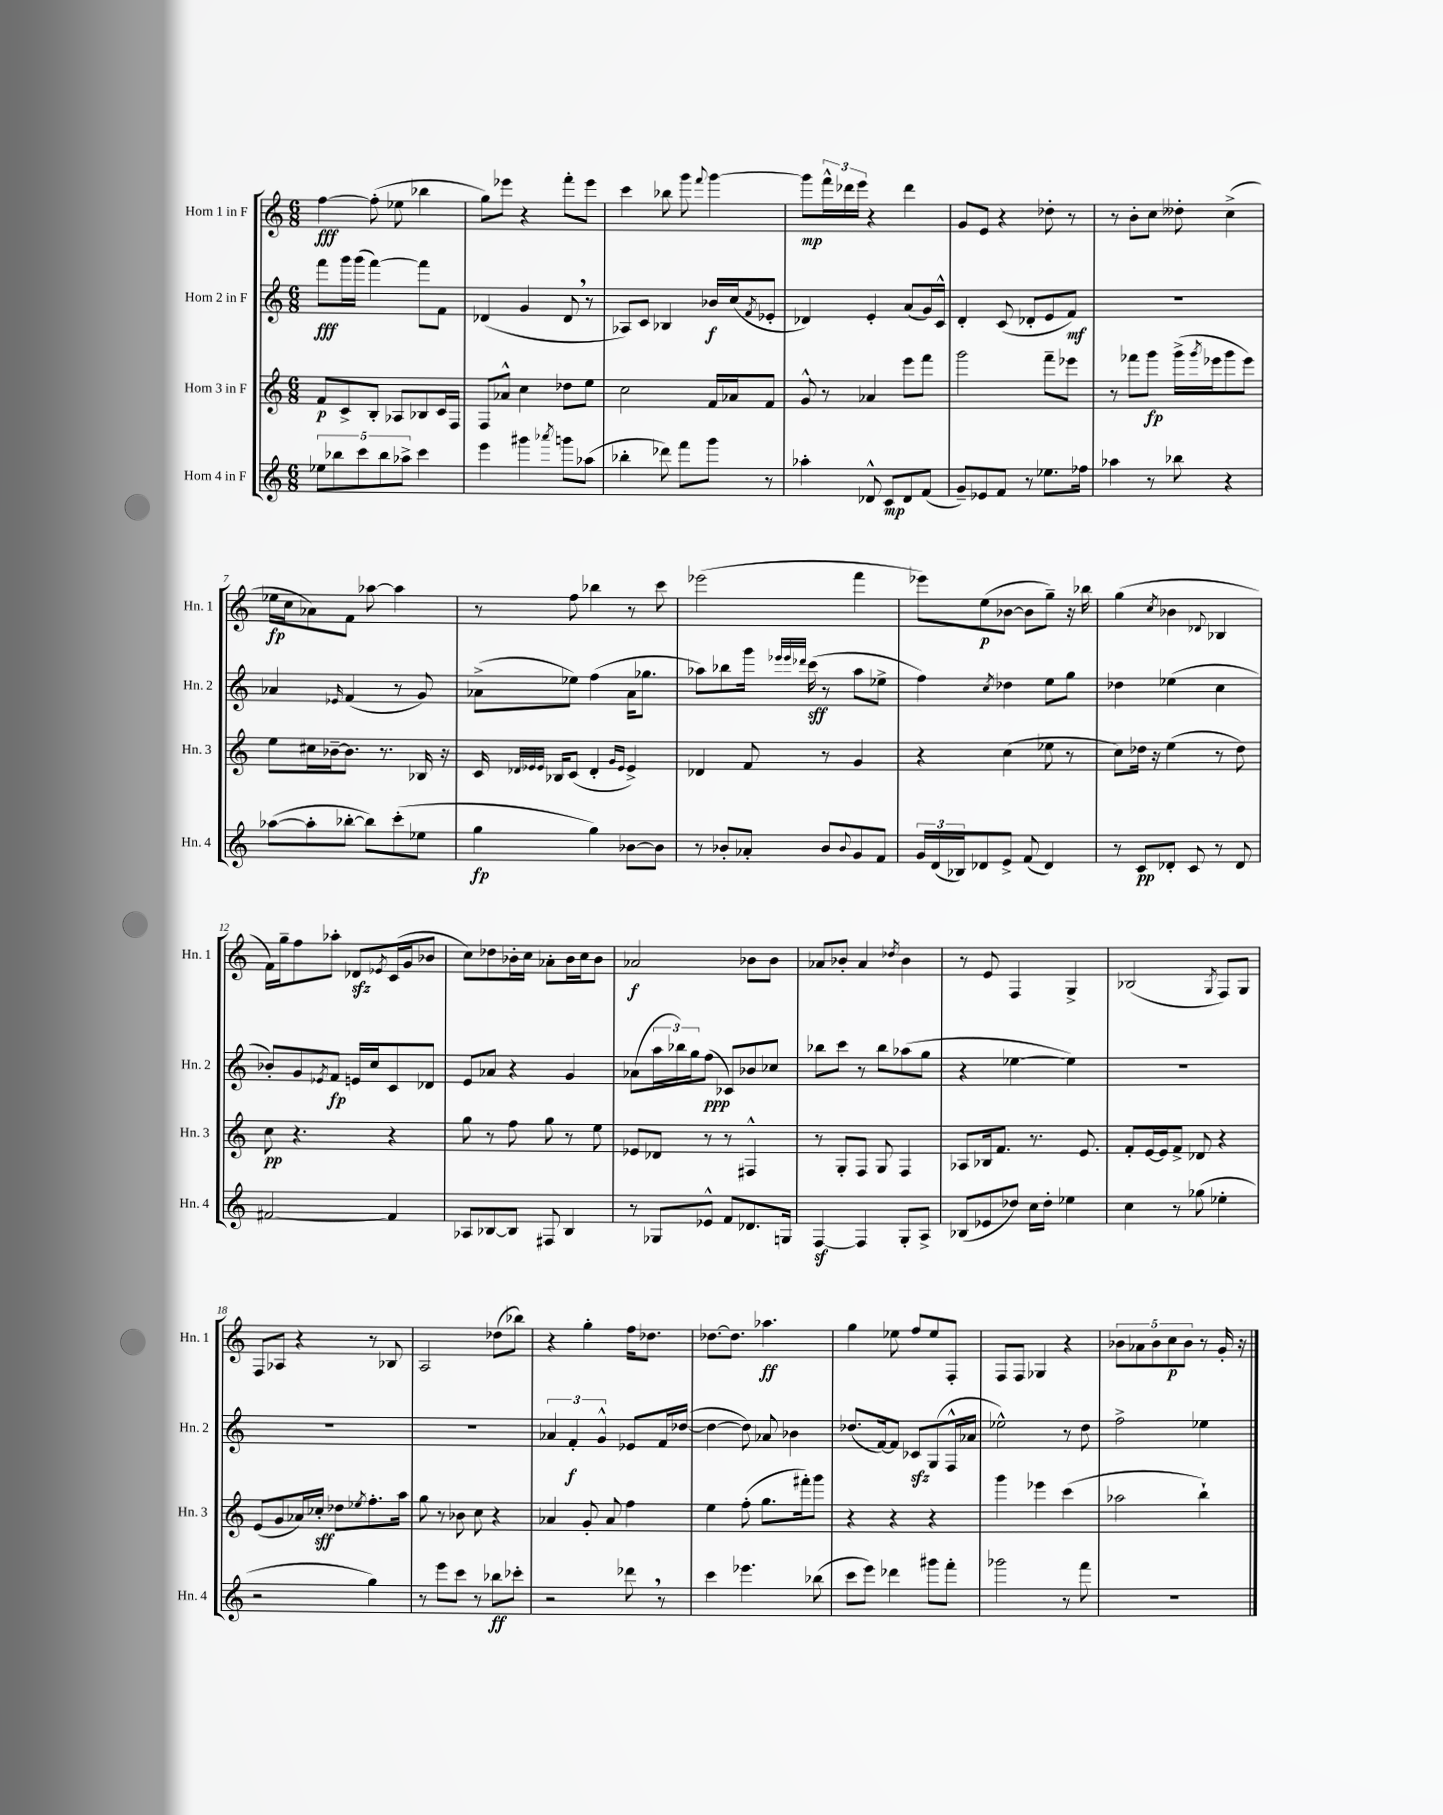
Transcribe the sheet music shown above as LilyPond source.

<<
\new StaffGroup <<
\new Staff = "s0" \with { instrumentName = "Horn 1 in F" shortInstrumentName = "Hn. 1" } {
    \clef treble \key c \major \numericTimeSignature \time 6/8
    f''4~\fff f''8-.( ees''8 bes''4 |
    g''8) ees'''8 r4 f'''8-. ees'''8 |
    c'''4 bes''8 g'''8 \appoggiatura { f'''8 } g'''4~ |
    g'''8\mp \tuplet 3/2 { f'''16-^ des'''16 e'''16 } r4 des'''4 |
    g'8 e'8 r4 des''8-. r8 |
    r8 b'8-. c''8 deses''8-. c''4->( |
    ees''16\fp c''16 aes'8) f'8 aes''8~ aes''4 |
    r8 f''8 bes''4 r8 c'''8 |
    ees'''2( f'''4 |
    ees'''8) e''8\p( bes'8~ bes'8 g''8--) r16 bes''16 |
    g''4( \acciaccatura { c''8 } bes'4 \appoggiatura { des'8 } bes4 |
    f'16) g''16-- f''8 aes''8-. des'8\sfz \acciaccatura { ees'8 } c'16( g'16 bes'8 |
    c''8) des''8 bes'16-. c''16 aes'8-. bes'16 c''16 bes'8 |
    aes'2\f bes'8 bes'8 |
    aes'8 bes'8-. aes'4 \acciaccatura { des''8 } bes'4 |
    r8 e'8 f4 g4-> |
    bes2( \acciaccatura { g8 } f8) g8 |
    f8 aes8 r4 r8 bes8 |
    a2 des''8( bes''8) |
    r4 g''4-. f''16 des''8. |
    des''8.~ des''8. aes''4.\ff |
    g''4 ees''8 f''8 ees''8 f8-. |
    f8 f8 ges4 r4 |
    \tuplet 5/4 { bes'8 aes'8 bes'8 c''8\p bes'8 } r8 g'16-. r16 \bar "|." |
}
\new Staff = "s1" \with { instrumentName = "Horn 2 in F" shortInstrumentName = "Hn. 2" } {
    \clef treble \key c \major \numericTimeSignature \time 6/8
    f'''8\fff g'''16 g'''16( f'''4~) f'''8 f'8 |
    des'4( g'4 des'8 \breathe r8 |
    aes8) c'8 bes4 bes'16\f c''16( \acciaccatura { f'8 } ees'8-. |
    des'4) e'4-. a'8( g'16) c'16-^ |
    d'4-. c'8( des'8-. e'8 f'8\mf) |
    R2. |
    aes'4 \grace { ees'16 } f'4( r8 g'8) |
    aes'8->( ees''8) f''4( aes'16 ges''8. |
    aes''8) bes''8 g'''16 \grace { ees'''32 ees'''32 des'''32 } c'''16\sff( r8 aes''8 ees''8-> |
    f''4) \acciaccatura { c''8 } des''4 e''8 g''8 |
    des''4 ees''4( c''4 |
    bes'8-.) g'8 \acciaccatura { ees'8 } f'8\fp e'16 c''16 c'8 des'8 |
    e'8 aes'8 r4 g'4 |
    aes'8( \tuplet 3/2 { a''16 bes''16) g''16 } f''8\ppp( ces'8) bes'8 ces''8 |
    bes''8 c'''8 r8 bes''8 aes''8( g''8 |
    r4 ees''4~ ees''4) |
    R2. |
    R2. |
    R2. |
    \tuplet 3/2 { aes'4 f'4-.\f g'4-^ } ees'8 f'16 des''16~( |
    des''4~ des''8) aes'8 bes'4 |
    des''8.( f'16~) f'8 ces'8\sfz g8( f16-^ aes'16 |
    ees''2-^) r8 d''8 |
    f''2-> ees''4 \bar "|." |
}
\new Staff = "s2" \with { instrumentName = "Horn 3 in F" shortInstrumentName = "Hn. 3" } {
    \clef treble \key c \major \numericTimeSignature \time 6/8
    f'8\p c'8-> b8-. aes8 bes8 c'16 f16 |
    f8 aes'8-^ c''4 des''8 e''8 |
    c''2 f'16 aes'16 f'8 |
    g'8-^ r8 aes'4 e'''8 f'''8 |
    g'''2 f'''8-- ees'''8 |
    r8 fes'''8 g'''8\fp g'''16->( \acciaccatura { g'''8 } ees'''16 g'''8 ees'''8) |
    e''8 cis''16 bes'16~-- bes'8. r8. bes16 r16 |
    c'16 \grace { des'32 ees'32 ees'32 } bes16 c'8( des'4-. \grace { g'16 ees'16 } ees'4->) |
    des'4 f'8 r8 g'4 |
    r4 c''4( ees''8 r8 |
    c''8) des''16 r16 e''4( r8 des''8) |
    c''8\pp r4. r4 |
    g''8 r8 f''8 g''8 r8 e''8 |
    ees'8 des'8 r8 r8 fis4-^ |
    r8 g8-. f8 g8 f4 |
    aes8 bes16 f'8. r8. e'8. |
    f'8-. e'16~ e'16 f'8-> des'8 r4 |
    e'8( g'8 aes'16) ces''16-.\sff des''8 \acciaccatura { ees''8 } f''8.-. a''16 |
    g''8 r8 bes'8 c''8 r4 |
    aes'4 g'8-. aes'8 f''4 |
    e''4 f''8-.( g''8. fis'''16-.) g'''8 |
    r4 r4 r4 |
    g'''4 ees'''4 c'''4( |
    aes''2 b''4-!) \bar "|." |
}
\new Staff = "s3" \with { instrumentName = "Horn 4 in F" shortInstrumentName = "Hn. 4" } {
    \clef treble \key c \major \numericTimeSignature \time 6/8
    \tuplet 5/4 { ees''8 bes''8 c'''8 bes''8 aes''8-> } c'''4 |
    e'''4 gis'''4 \acciaccatura { aes'''8 } g'''8 aes''8( |
    bes''4-. des'''8) f'''8 g'''8 r8 |
    aes''4-. des'8-^ c'8\mp des'8 f'8( |
    g'8--) ees'8 f'8 r8 ees''8. fes''16 |
    aes''4 r8 bes''8 r4 |
    aes''8~( aes''8-. bes''8~-. bes''8) c'''8-.( ees''8 |
    g''4\fp g''4) bes'8~ bes'8 |
    r8 bes'8-. aes'8-. bes'8 \appoggiatura { bes'8 } g'8 f'8 |
    \tuplet 3/2 { g'16 d'16( bes16) } des'8 e'8-> f'8( des'4) |
    r8 c'8\pp des'8-. c'8 r8 des'8 |
    fis'2~ fis'4 |
    aes8 bes8~ bes8 fis8 bes4 |
    r8 ges8 ees'8-^ f'8 des'8. g16 |
    f4~\sf f4 g8-. a8-> |
    bes8( ees'8 des''8) c''16 des''16-. ees''4 |
    c''4 r8 ges''8( ees''4-. |
    r2 g''4) |
    r8 e'''8 c'''8 r8 bes''8\ff ces'''8-. |
    r2 des'''8 \breathe r8 |
    c'''4 ees'''4. bes''8( |
    c'''8 e'''8) des'''4 gis'''8 f'''8-. |
    ges'''2 r8 f'''8 |
    R2. \bar "|." |
}
>>
>>
